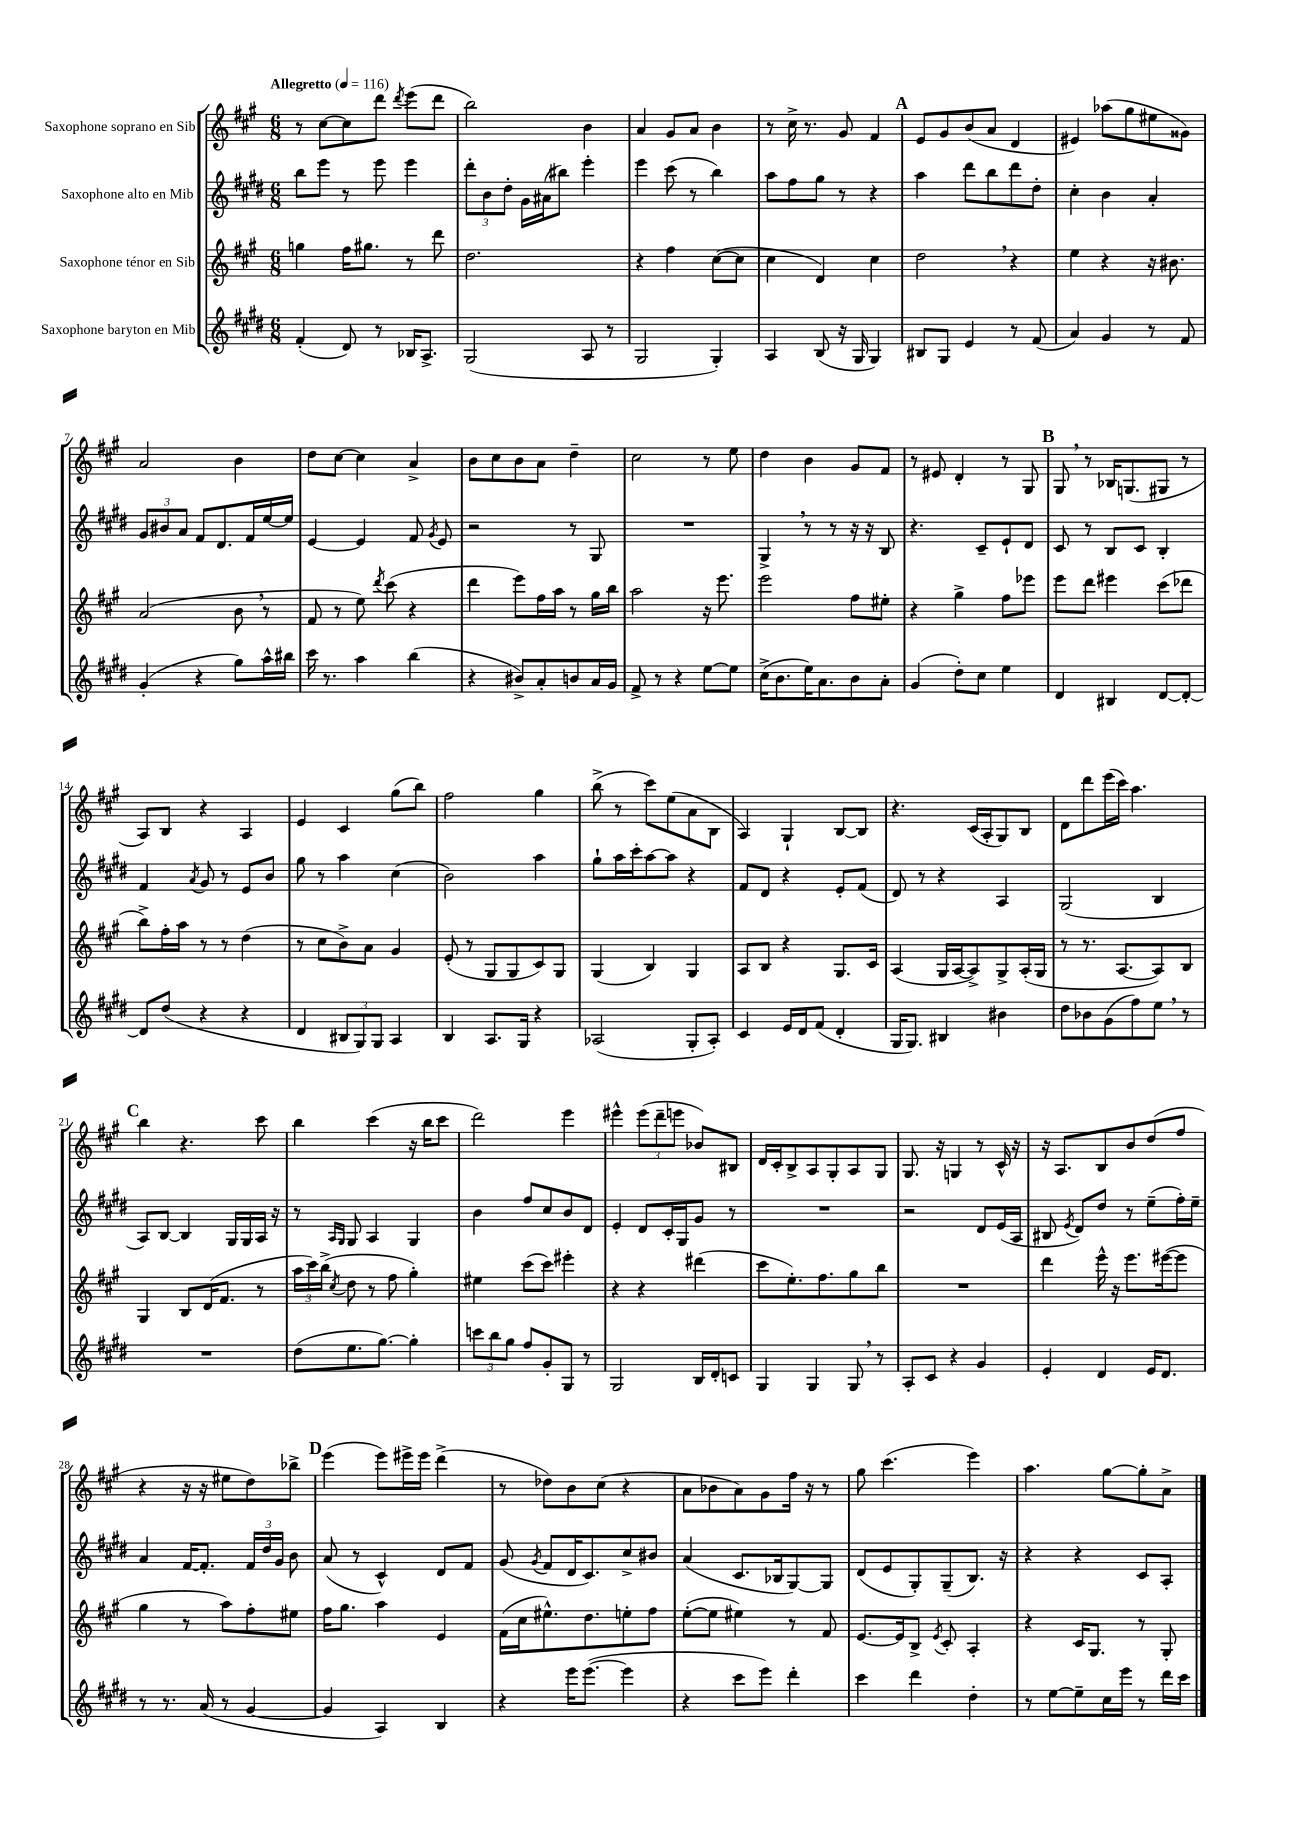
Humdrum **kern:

**kern	**kern	**kern	**kern
*staff4	*staff3	*staff2	*staff1
*clefG2	*clefG2	*clefG2	*clefG2
*k[f#c#g#d#]	*k[f#c#g#]	*k[f#c#g#d#]	*k[f#c#g#]
*M6/8	*M6/8	*M6/8	*M6/8
*MM116	*MM116	*MM116	*MM116
(4f#'	4gg	8bb	8r
.	.	8eee	[8cc#
8d#)	16ff#	8r	8cc#]
.	8.gg#	.	.
8r	.	8eee	8ddd
.	.	.	8qddd
16B-	8r	4eee	(8eee
8.A^	.	.	.
.	8ddd	.	8ddd
=	=	=	=
(2G#	2.dd	12ddd#'	2bb)
.	.	12b	.
.	.	12dd#'	.
.	.	16g#	.
.	.	(16a#	.
.	.	8bb#)	.
8A	.	4eee'	4b
8r	.	.	.
=	=	=	=
2G#	4r	4eee	4a
.	4ff#	(8ccc#	8g#
.	.	8r	8a
4G#')	([8cc#	4bb)	4b
.	8cc#]	.	.
=	=	=	=
4A	4cc#	8aa	8r
.	.	8ff#	16cc#^
.	.	.	8.r
(8B	4d)	8gg#	.
16r	.	8r	8g#
16G#	.	.	.
4G#)	4cc#	4r	4f#
=	=	=	=
8B#	2dd	4aa	8e
8G#	.	.	8g#
4e	.	8ddd#	(8b
.	.	8bb	8a
8r	4r	8ddd#	4d
(8f#	.	8dd#'	.
=	=	=	=
4a)	4ee	4cc#'	4e#)
4g#	4r	4b	(8aa-
.	.	.	8gg#
8r	16r	4a'	8ee#
.	8.b#	.	.
8f#	.	.	8g##)
=	=	=	=
(4g#'	(2a	12g#	2a
.	.	12b#	.
.	.	12a	.
4r	.	8f#	.
.	.	8.d#	.
8gg#)	8b	.	4b
.	.	16f#	.
16aa^^	8r	[16ee	.
16bb#	.	16ee]	.
=	=	=	=
16ccc#	8f#	[4e	8dd
8.r	.	.	.
.	8r	.	[8cc#
4aa	8ee)	4e]	4cc#]
.	8qddd	.	.
.	(8ccc#	.	.
(4bb	4r	8f#	4a^
.	.	8qg#	.
.	.	8e	.
=	=	=	=
4r	4ddd	2r	8b
.	.	.	8cc#
8b#^)	8eee)	.	8b
8a'	16ff#	.	8a
.	16aa	.	.
8b	8r	8r	4dd~
16a	16gg#	8G#	.
16g#	16bb	.	.
=	=	=	=
8f#^	2aa	2.r	2cc#
8r	.	.	.
4r	.	.	.
[8ee	16r	.	8r
.	8.eee	.	.
8ee]	.	.	8ee
=	=	=	=
(16cc#^	2eee	4G#^	4dd
8.b	.	.	.
16ee)	.	8r	4b
8.a	.	.	.
.	.	8r	.
8b	8ff#	16r	8g#
.	.	16r	.
8a'	8ee#'	8B	8f#
=	=	=	=
(4g#	4r	4.r	8r
.	.	.	8e#
8dd#')	4gg#^	.	4d'
8cc#	.	8c#~	.
4ee	8ff#	8e`	8r
.	8eee-	8d#	8G#
=	=	=	=
4d#	8eee	8c#	8G#
.	8ddd	8r	8r
4B#	4eee#	8B	16B-
.	.	.	(8.G
.	.	8c#	.
[8d#	(8ccc#	4B'	8G#
8d#'_	8ddd-	.	8r
=	=	=	=
8d#]	8bb^)	4f#	8A)
(8dd#	16ff#'	.	8B
.	16aa	.	.
.	.	8qa	.
4r	8r	8g#	4r
.	8r	8r	.
4r	(4dd	8e	4A
.	.	8b	.
=	=	=	=
4d#	8r	8gg#	4e
.	8cc#	8r	.
12B#	8b^)	4aa	4c#
12G#)	.	.	.
.	8a	.	.
12G#	.	.	.
4A	4g#	(4cc#	(8gg#
.	.	.	8bb)
=	=	=	=
4B	(8e'	2b)	2ff#
.	8r	.	.
8.A	8G#	.	.
.	8G#	.	.
16G#	.	.	.
4r	8c#)	4aa	4gg#
.	8G#	.	.
=	=	=	=
(2A-	(4G#	8gg#`	(8bb^
.	.	16aa	8r
.	.	16ccc#'	.
.	4B)	[8aa	8ccc#)
.	.	8aa]	(8ee
8G#'	4G#	4r	8a
8A-')	.	.	8B
=	=	=	=
4c#	8A	8f#	4A)
.	8B	8d#	.
16e	4r	4r	4G#`
16d#	.	.	.
(8f#	.	.	.
4d#'	8.G#	8e'	[8B
.	.	(8f#	8B]
.	16c#	.	.
=	=	=	=
16G#	(4A	8d#)	4.r
8.G#)	.	.	.
.	.	8r	.
4B#	16G#	4r	.
.	[16A	.	.
.	8A^])	.	(16c#
.	.	.	16A'
4b#	8G#^	4A	8G#)
.	(16A'	.	8B
.	16G#	.	.
=	=	=	=
8dd#	8r	(2G#	8d
8b-	8.r	.	8ddd
(8g#	.	.	(16eee
.	[8.A	.	16ccc#)
8ff#)	.	.	4.aa
8ee	8A])	4B	.
8r	8B	.	.
=	=	=	=
2.r	4G#	8A)	4bb
.	.	[8B	.
.	8B	4B]	4.r
.	(16d	.	.
.	8.f#	.	.
.	.	16G#	.
.	.	16G#	.
.	8r	16A	8ccc#
.	.	16r	.
=	=	=	=
(8dd#	24aa	8r	4bb
.	24ccc#)	.	.
.	(24bb^	.	.
.	.	16qqA	.
.	8qcc#	16qqG#	.
8.ee	8dd	8G#	.
.	8r	4A	(4ccc#
[8.gg#)	.	.	.
.	8ff#	.	.
4gg#']	4gg#')	4G#	16r
.	.	.	16bb
.	.	.	8ccc#
=	=	=	=
12ccc	4ee#	4b	2ddd)
12bb	.	.	.
12gg#	.	.	.
8ff#	(8ccc#	8ff#	.
8g#'	8ccc#)	8cc#	.
8G#	4eee#'	8b	4eee
8r	.	8d#	.
=	=	=	=
2G#	4r	4e'	4eee#^^
.	4r	8d#	(12eee#
.	.	.	12ddd~
.	.	16c#'	.
.	.	.	12eee
.	.	16G#	.
16B	(4ddd#	8g#	8b-)
16d#'	.	.	.
8c	.	8r	8B#
=	=	=	=
4G#	8ccc#	2.r	16d
.	.	.	16c#'
.	8.ee')	.	8B^
4G#	.	.	8A
.	8.ff#	.	.
.	.	.	8G#'
8G#	8gg#	.	8A
8r	8bb	.	8G#
=	=	=	=
8A'	2.r	2r	8.G#
8c#	.	.	.
.	.	.	16r
4r	.	.	4G
4g#	.	8d#	8r
.	.	(16e	16c#^^
.	.	16A	16r
=	=	=	=
4e'	4ddd	8B#	16r
.	.	.	8.A
.	.	8qe	.
.	.	8d#)	.
4d#	16eee^^	8dd#	8B
.	16r	.	.
.	8.eee	8r	8b
16e	.	(8ee~	(8dd
8.d#	([16eee#	.	.
.	8eee#]	16ff#')	8ff#
.	.	16ee~	.
=	=	=	=
8r	4gg#	4a	4r
8.r	.	.	.
.	8r	[16f#	16r
(16a	.	8.f#']	16r
8r	8aa)	.	8ee#
[4g#	8ff#'	24f#	8dd)
.	.	24dd#	.
.	.	24g#	.
.	8ee#	8b	8bb-^
=	=	=	=
4g#]	16ff#	(8a	(4eee
.	8.gg#	.	.
.	.	8r	.
4A)	4aa	4c#^^)	8eee)
.	.	.	16eee#^
.	.	.	16eee#
4B	4e	8d#	(4ddd^
.	.	8f#	.
=	=	=	=
4r	(16f#	(8g#	8r
.	16cc#	.	.
.	.	8qg#	.
.	8.ee#^^)	8f#	8dd-)
16eee	.	16d#	8b
([8.eee	8.dd	8.c#)	.
.	.	.	(8cc#
4eee]	8ee'	8cc#^	4r
.	8ff#	8b#	.
=	=	=	=
4r	([8ee'	(4a	8a
.	8ee]	.	8b-
8ccc#	4ee#)	8.c#	8a)
8eee)	.	.	8g#
.	.	16B-	.
4ddd#'	8r	[8G#)	16ff#
.	.	.	16r
.	8f#	8G#]	8r
=	=	=	=
4ccc#	[8.e	(8d#	8gg#
.	.	8e	(4.ccc#
.	16e]	.	.
4ddd#	8B^	8G#')	.
.	8qe	.	.
.	8c#'	(8G#~	.
4dd#'	4A'	8.B)	4eee)
.	.	16r	.
=	=	=	=
8r	4r	4r	4.aa
[8ee	.	.	.
8ee~]	16c#	4r	.
.	8.G#	.	.
16cc#	.	.	[8gg#
16eee	.	.	.
8r	8r	8c#	8gg#']
16ddd#	8G#'	8A'	8a^
16ccc#	.	.	.
==	==	==	==
*-	*-	*-	*-
